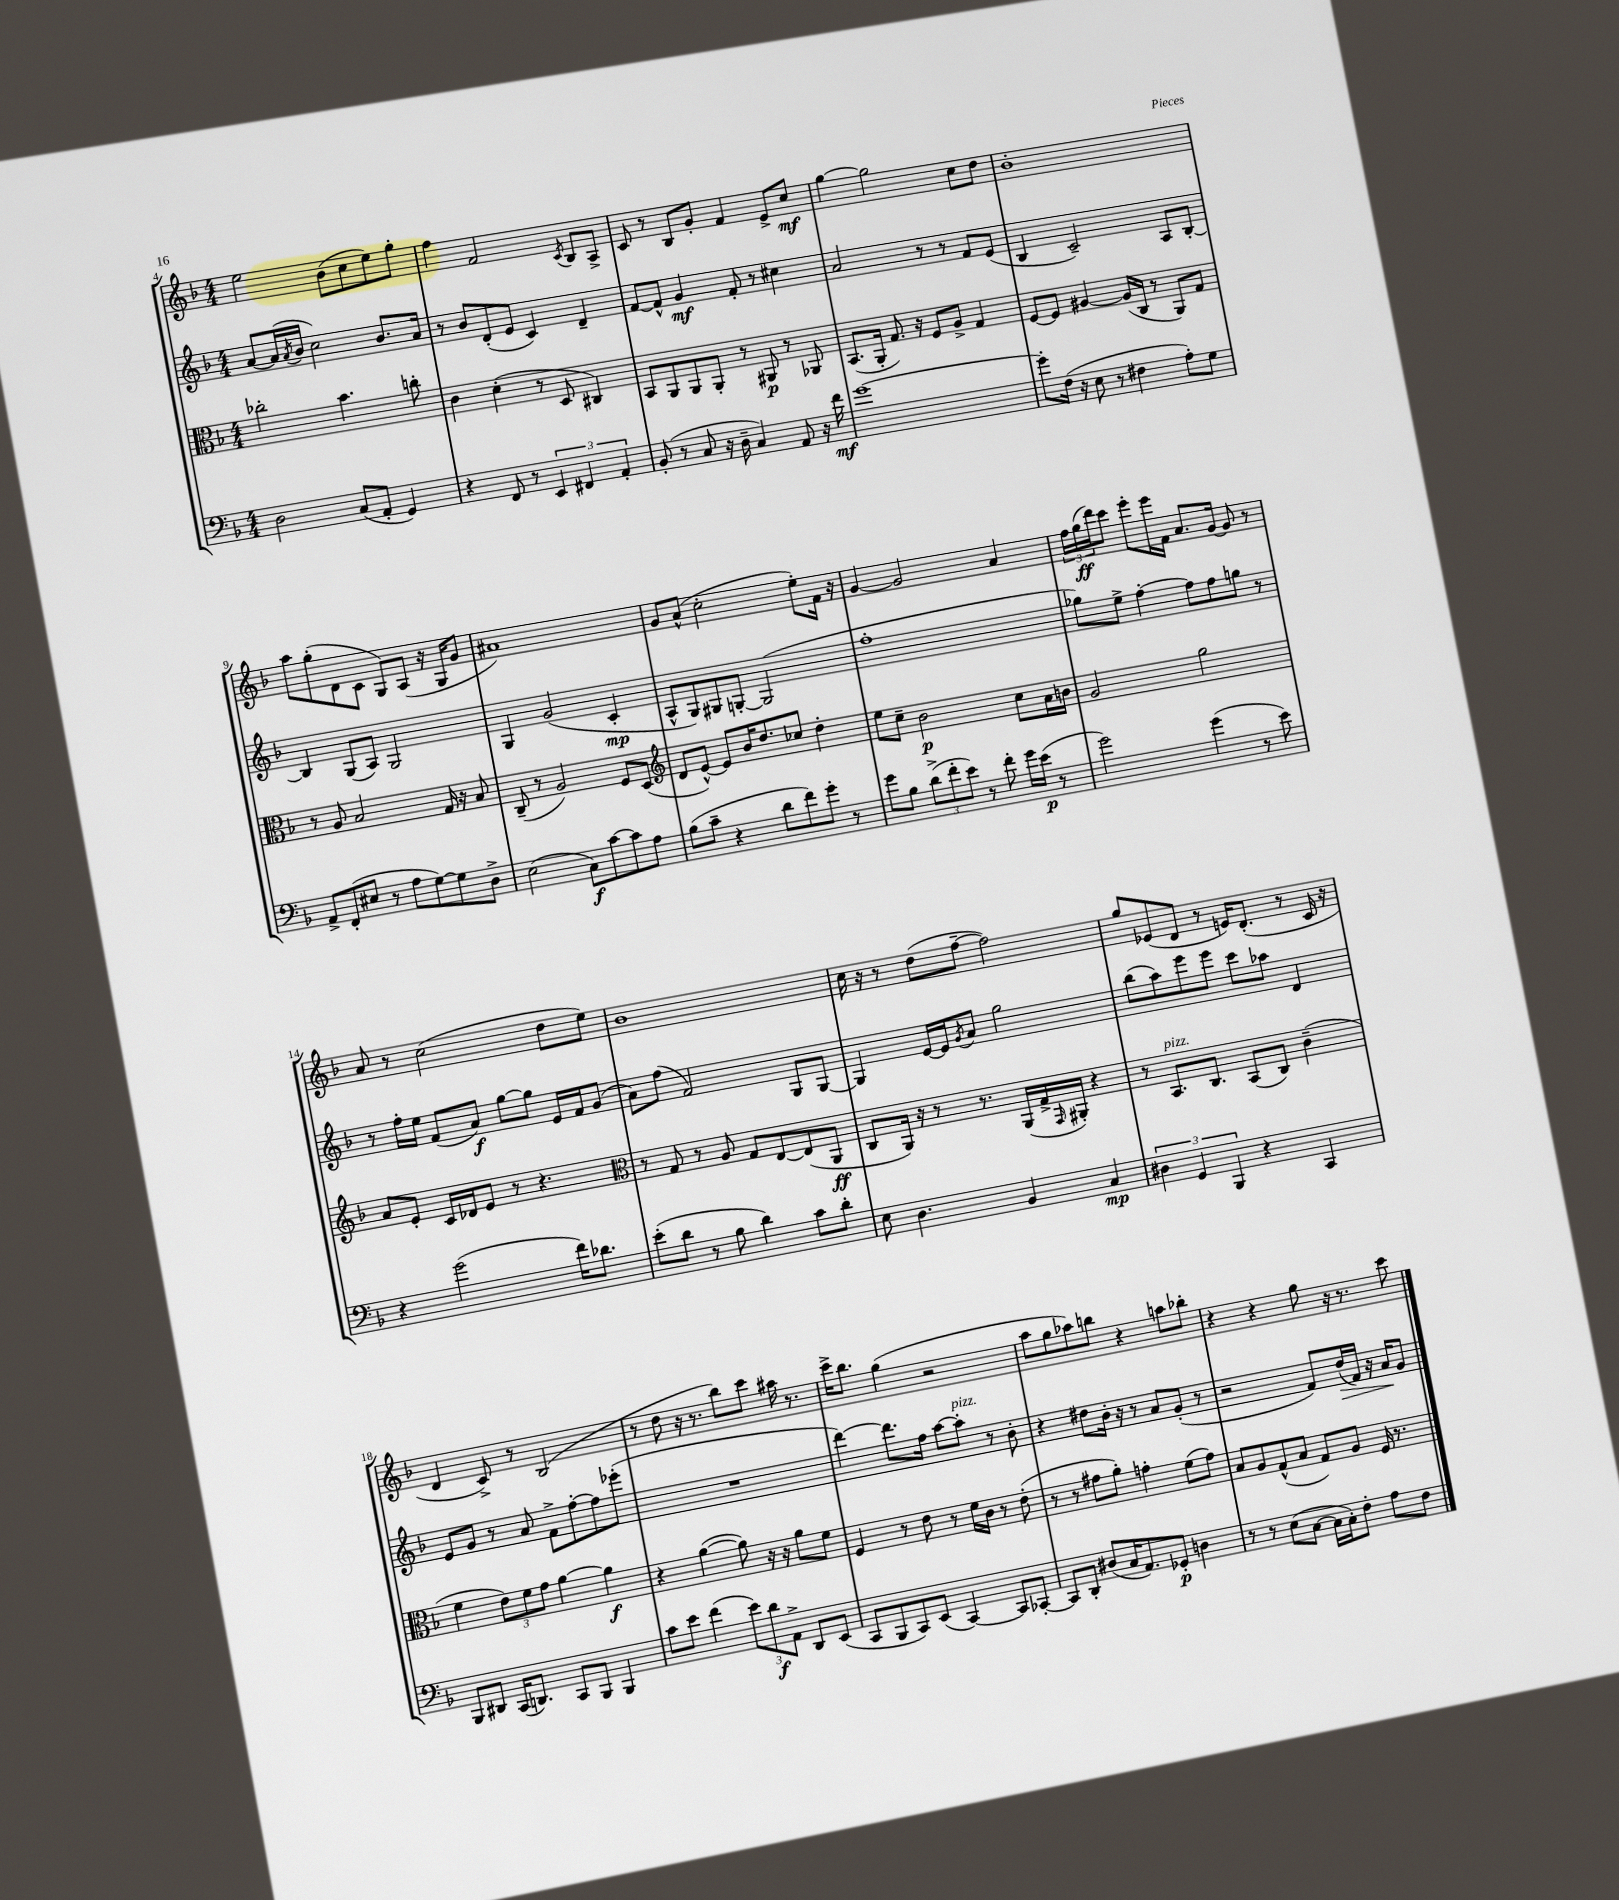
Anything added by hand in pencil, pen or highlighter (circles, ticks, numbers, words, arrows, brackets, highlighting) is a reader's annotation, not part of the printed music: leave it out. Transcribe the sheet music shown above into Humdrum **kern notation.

**kern	**kern	**kern	**kern
*staff4	*staff3	*staff2	*staff1
*clefF4	*clefC3	*clefG2	*clefG2
*k[b-]	*k[b-]	*k[b-]	*k[b-]
*M4/4	*M4/4	*M4/4	*M4/4
2D	2cc-'	[8a	2ee
.	.	(16a]	.
.	.	8qa	.
.	.	16b-	.
.	.	2cc)	.
(8C	4.b-	.	(8b-
8AA'	.	.	8cc
4GG)	.	8.b-	8ee)
.	8cc'	.	8gg'
.	.	16a	.
=	=	=	=
4r	4c	8r	4ff
.	.	8b-	.
8FF	(4d'	(8d'	2f
8r	.	8e	.
6EE	8r	4c)	.
.	8D	.	.
6FF#	.	.	.
.	.	.	8qc
.	4C#)	4d~	8B-
6AA'	.	.	.
.	.	.	8A^
=	=	=	=
(8BB-'	8BB-	[8f	8c
8r	8AA	8f^^]	8r
8C	8AA	4g	8B-
16r	8AA'	.	8g'
16D~	.	.	.
4C)	8r	8f'	4f
.	8AA#	8r	.
8AA	8r	4cc#	8e^
16r	8AA-	.	8cc
16f	.	.	.
=	=	=	=
[1g	(8.BB-	2a	[4gg
.	16AA'	.	.
.	8.G)	.	2gg]
.	16r	.	.
.	8F	8r	.
.	8A^	8r	.
.	4G	8f	8cc
.	.	(8e	8dd
=	=	=	=
8g']	[8F	4B-	1b-'
(16F	8F]	.	.
16r	.	.	.
8E	[4A#	2c~)	.
8r	.	.	.
4F#	(16A#]	.	.
.	16C	.	.
.	8r	.	.
8A')	8AA)	8A	.
8G	8G	[8B-'	.
=	=	=	=
8AA^	8r	4B-]	8aa
(8FF'	8A	.	(8gg'
8E#	2B-	(8G	8d
8r	.	8A)	8c
8A	.	2G	8G)
[8G)	.	.	(8A
8G]	16G	.	16r
.	16r	.	16G
8D^	8B-	.	8g
=	=	=	=
(2E	(8C~	4G	1a#)
.	8r	.	.
.	2A)	(2g	.
8C)	.	.	.
[8c	.	.	.
8c]	8F	4c'	.
8A	(8D	.	.
=	=	=	=
*	*clefG2	*	*
(8B-	8d	8A^^	8g
8c~	[8e^^)	8G)	(8a^^
4r	8e]	8G#	2cc'
.	16b-	[8G'	.
.	8.dd	.	.
8d	.	(2G]	.
8f)	8cc-	.	.
8g'	4dd'	.	8ee')
8r	.	.	16f
.	.	.	16r
=	=	=	=
8g	8ee	1ff'	[4g
8B-	8cc~	.	.
(12d^	2b-	.	2g]
12f'	.	.	.
12e)	.	.	.
8r	.	.	.
8f'	.	.	.
16g	8cc	.	4a
(16e	.	.	.
8r	16a	.	.
.	16b	.	.
=	=	=	=
2g)	2g	8gg-)	24ff
.	.	.	(24gg
.	.	.	24ddd)
.	.	8ee^	8ccc
.	.	[4ff'	8eee'
.	.	.	16eee
.	.	.	16f
(4g	2gg	8ff]	8.a
.	.	8ff	.
.	.	.	[16g
8r	.	8gg	8g]
8e)	.	8r	8r
=	=	=	=
4r	8a	8r	8a
.	8e'	16ff'	8r
.	.	16ee	.
(2g	16c	(8f	(2cc
.	16d-	.	.
.	8e	8a)	.
.	8r	[8gg	.
.	4.r	8gg]	.
16f)	.	16e	8dd
8.d-	.	16f	.
.	.	(8g	8ee)
=	=	=	=
*	*clefC3	*	*
(8e'	8r	8a)	1b-
8d	8G	(8ff	.
8r	8r	2f)	.
8B-	8A	.	.
4d)	8G	.	.
.	[8E	.	.
8c	(8E]	8G	.
8d'	8AA	[8G	.
=	=	=	=
8E	8C	4G]	16cc
.	.	.	16r
4.D	16AA)	.	8r
.	16r	.	.
.	8r	[16e	(8dd
.	.	16e]	.
.	.	8qg	.
.	8.r	8a	[8ff~
4BB-	.	2gg	2ff])
.	(16AA	.	.
.	16G^	.	.
.	16qqGG	.	.
.	16AA#')	.	.
4C	4r	.	.
=	=	=	=
6D#	8r	(8bb-	8gg
.	8.BB-	8aa)	(8e-
6GG	.	.	.
.	.	8eee	8d
.	8.C	.	.
6BBB-	.	.	.
.	.	8eee	8r
4r	(8BB-	8ccc	16e)
.	.	.	(8.d'
.	8C)	8aa-	.
4CC	(4c~	4d	8r
.	.	.	16c
.	.	.	16r
=	=	=	=
8BBB-	4f	8e	4d
8DD#	.	8g	.
(16CC	12e)	8r	8c^)
8.DD)	.	.	.
.	12f	.	.
.	.	8a	8r
.	12g	.	.
8CC	[4a	8f^	(2B-
8BBB-	.	[8ff'	.
4BBB-	4a]	8ff]	.
.	.	(8eee-'	.
=	=	=	=
8c	4r	1r	8r
8e	.	.	8dd
(4f	([4a	.	16r
.	.	.	8.r
12e)	8a])	.	8bb-)
12d	.	.	.
.	16r	.	8ccc
12AA^	.	.	.
.	16r	.	.
8DD	8a	.	16aa#
.	.	.	8.r
(8EE	8f	.	.
=	=	=	=
8CC	4F	[4ddd)	16ccc^
.	.	.	8.bb-
8BBB-	.	.	.
8CC)	8r	8.ddd]	(4gg
(8EE	8e	.	.
.	.	16ff	.
[4CC)	8r	[8aa	2r
.	16f	8aa']	.
.	16c	.	.
8CC]	8r	8r	.
[8CC-'	(8e'	8b-'	.
=	=	=	=
8CC-]	8r	4r	8aa
8DD'	8r	.	8gg
(8D#	8g#	8dd#	8aa-)
16C	8a')	16b-'	8bb
8.AA)	.	16r	.
.	4g'	8r	4r
8GG-'	.	8a	.
4D	(8f	(8g'	8aa
.	8g)	8r	8bb-'
=	=	=	=
8r	8B-	2r	4r
8r	8A	.	.
(8E	(8G^^	.	4r
[8C	8B-	.	.
16C]	8G)	8f)	8gg
16C')	.	.	.
8F'	8A	(16dd	16r
.	.	16f)	8.r
8A	16F	16r	.
.	8.r	16a	.
8F	.	8g	8ccc
==	==	==	==
*-	*-	*-	*-
